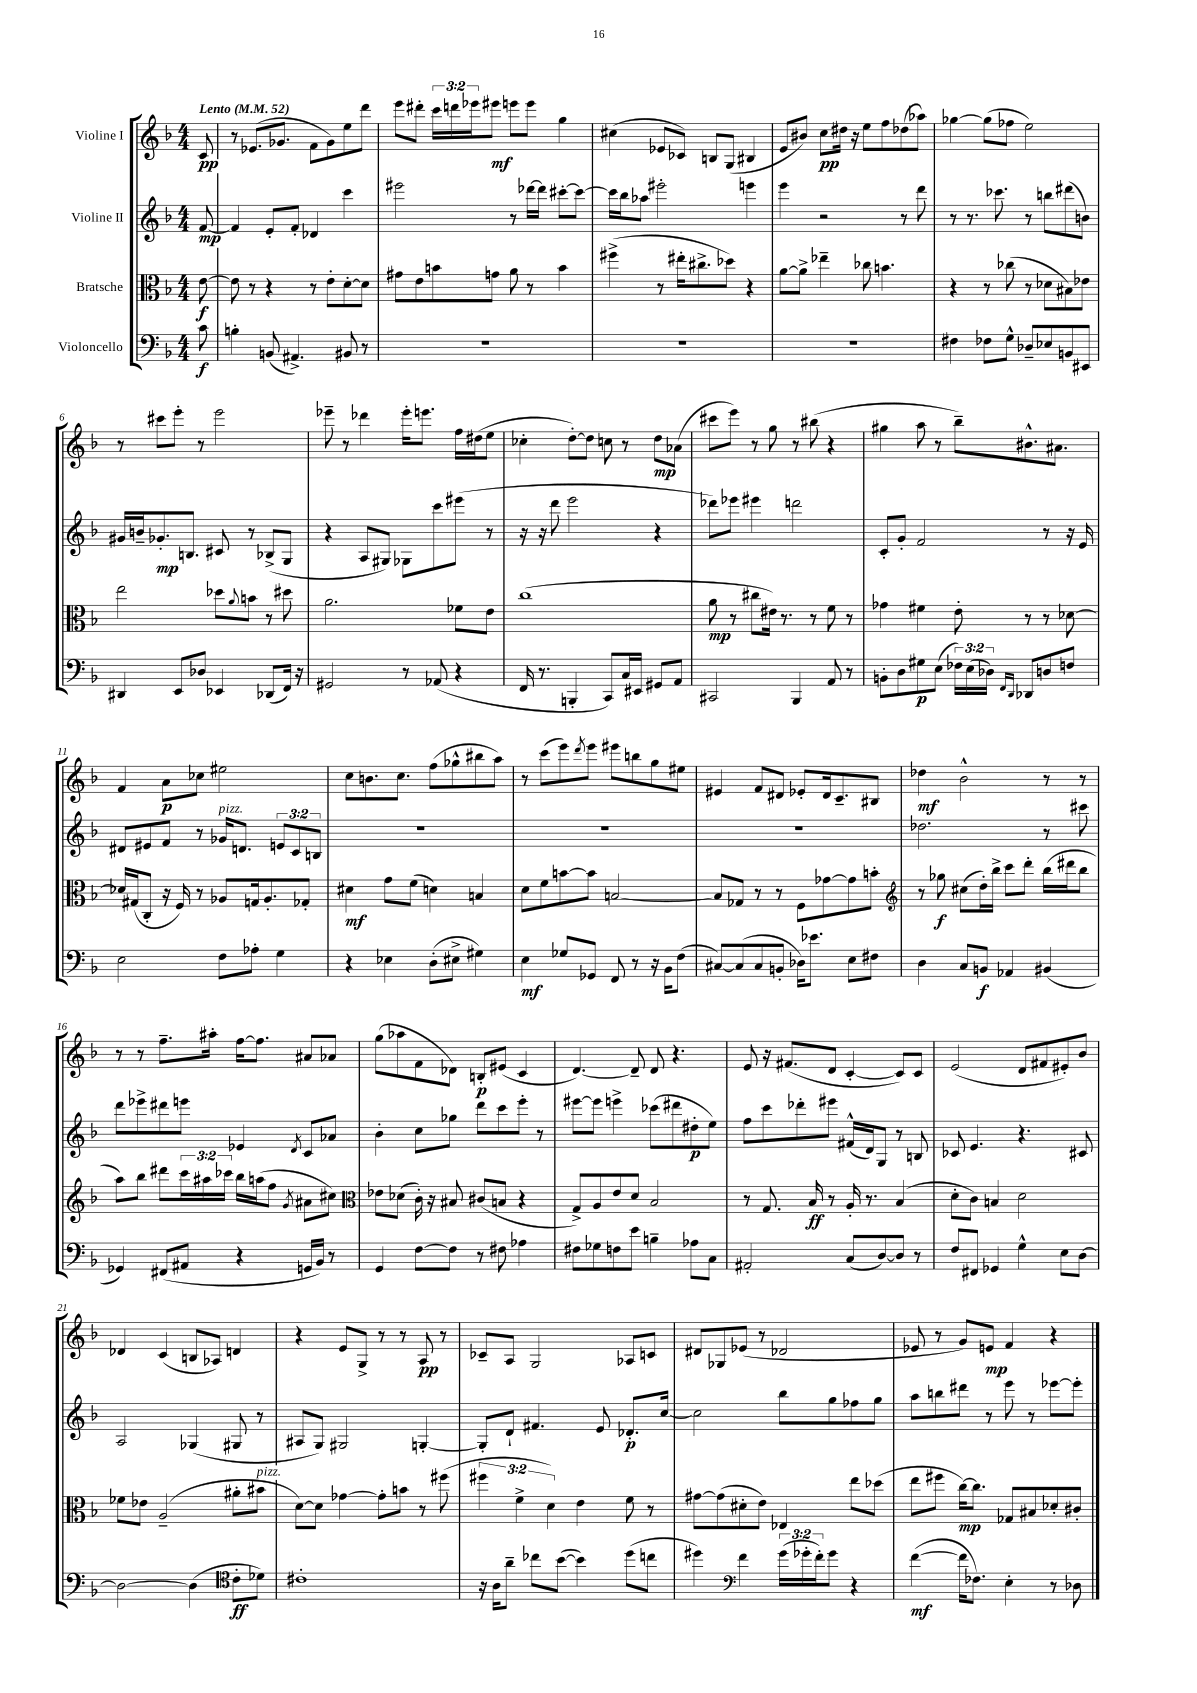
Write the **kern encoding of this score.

**kern	**dynam	**kern	**dynam	**kern	**dynam	**kern	**dynam
*part4	*part4	*part3	*part3	*part2	*part2	*part1	*part1
*staff4	*staff4	*staff3	*staff3	*staff2	*staff2	*staff1	*staff1
*I"Violoncello	*	*I"Bratsche	*	*I"Violine II	*	*I"Violine I	*
*clefF4	*	*clefC3	*	*clefG2	*	*clefG2	*
*k[b-]	*	*k[b-]	*	*k[b-]	*	*k[b-]	*
*M4/4	*	*M4/4	*	*M4/4	*	*M4/4	*
*MM52	*	*MM52	*	*MM52	*	*MM52	*
=	=	=	=	=	=	=	=
!	!	!	!	!	!	!LO:TX:a:B:t=Lento	!
8c\	f	[8e\	f	[8f/	mp	8c/	pp
=1	=1	=1	=1	=1	=1	=1	=1
4Bn'\	.	8e\]	.	4f/]	.	8r	.
.	.	8r	.	.	.	(8.e-X/L	.
(8BBn/	.	4r	.	8e'/L	.	.	.
.	.	.	.	.	.	8.g-X/J	.
4.AA#X^/)	.	.	.	8f'/J	.	.	.
.	.	8r	.	4d-X/	.	8f\L	.
.	.	8e'\L	.	.	.	8g-\)	.
8BB#X/	.	[8d'\	.	4ccc\	.	8ee\	.
8r	.	8d\J]	.	.	.	8ddd\J	.
=2	=2	=2	=2	=2	=2	=2	=2
1r	.	8g#X\L	.	2eee#X\	.	8eee\L	.
.	.	8e\	.	.	.	8ddd#X'\J	.
.	.	8bn\	.	.	.	24ccc\LL	.
.	.	.	.	.	.	24dddn\	.
.	.	.	.	.	.	24eee-X\J	.
.	.	8gn\J	.	.	.	8eee#X\J	mf
.	.	8a\	.	8r	.	8eeen\L	.
.	.	8r	.	[16ddd-X\LL	.	8eee\J	.
.	.	.	.	16ddd-\JJ]	.	.	.
.	.	4b\	.	[8ccc#X'\L	.	4gg\	.
.	.	.	.	8ccc#\J_	.	.	.
=3	=3	=3	=3	=3	=3	=3	=3
1r	.	(4ff#X^\	.	16ccc#\LL]	.	(4cc#X\	.
.	.	.	.	16bb-\J	.	.	.
.	.	.	.	8aa-X\J	.	.	.
.	.	8r	.	2eee#X'\	.	8e-X/L	.
.	.	16ee#X'\KL	.	.	.	8c-X/J)	.
.	.	8.cc#X^\	.	.	.	.	.
.	.	.	.	.	.	8Bn/L	.
.	.	8dd-X\J)	.	.	.	(8G/J	.
.	.	4r	.	4eeen\	.	4B#X/	.
=4	=4	=4	=4	=4	=4	=4	=4
1r	.	[8a\L	.	4eee\	.	8e/L	.
.	.	8a^\J]	.	.	.	8b#X/J)	.
.	.	4ee-X~\	.	2r	.	8cc\L	pp
.	.	.	.	.	.	16dd#X\Jk	.
.	.	.	.	.	.	16r	.
.	.	8cc-X\	.	.	.	8ee\L	.
.	.	4.bn\	.	.	.	8ff\	.
.	.	.	.	8r	.	(8dd-X\	.
.	.	.	.	8ddd\	.	8aa-X\J)	.
=5	=5	=5	=5	=5	=5	=5	=5
4F#X\	.	4r	.	8r	.	[4gg-X\	.
.	.	.	.	8.r	.	.	.
8F-X\L	.	8r	.	.	.	(8gg-\L]	.
.	.	.	.	8.ccc-X\	.	.	.
8G^^\J	.	(8cc-X\	.	.	.	8ff-X\J	.
8D-X~/L	.	8r	.	8r	.	2ee\)	.
8E-X/	.	8d-X\L	.	8bbn\L	.	.	.
8BBn/	.	8B#X\)	.	(8ddd#X\	.	.	.
8EE#X/J	.	8e-X\J	.	8bn\J)	.	.	.
!!LO:LB:g=z
=6	=6	=6	=6	=6	=6	=6	=6
4DD#X/	.	2ee\	.	16g#X/LL	.	8r	.
.	.	.	.	16bn~/J	.	.	.
.	.	.	.	8.g-X'/	mp	8ccc#X\L	.
8EE/L	.	.	.	.	.	8eee'\J	.
.	.	.	.	8.Bn/J	.	.	.
8D-X/J	.	.	.	.	.	8r	.
4EE-X/	.	8dd-X\L	.	8c#X/	.	2eee\	.
.	.	8qqa/	.	.	.	.	.
.	.	8bn\J	.	8r	.	.	.
(8DD-X/L	.	8r	.	(8B-X^/L	.	.	.
16FF/Jk)	.	8dd#X\	.	8G/J	.	.	.
16r	.	.	.	.	.	.	.
=7	=7	=7	=7	=7	=7	=7	=7
2GG#X/	.	2.a\	.	4r	.	8eee-X~\	.
.	.	.	.	.	.	8r	.
.	.	.	.	8A/L	.	4ddd-X\	.
.	.	.	.	8G#X/J)	.	.	.
8r	.	.	.	8G-X\L	.	16eee-'\KL	.
.	.	.	.	.	.	8.eeen\J	.
(8AA-X/	.	.	.	8ccc\	.	.	.
4r	.	8f-X\L	.	(8eee#X\J	.	16ff\LL	.
.	.	.	.	.	.	(16dd#X\J	.
.	.	8e\J	.	8r	.	8ee\J	.
=8	=8	=8	=8	=8	=8	=8	=8
16FF/	.	(1cc	.	16r	.	4cc-X'\	.
8.r	.	.	.	16r	.	.	.
.	.	.	.	8ddd\	.	.	.
4BBBn'/	.	.	.	2eee\	.	[8dd'\L)	.
.	.	.	.	.	.	8dd\J]	.
8CC/L)	.	.	.	.	.	8ccn\	.
16C/L	.	.	.	.	.	8r	.
16EE#X/JJ	.	.	.	.	.	.	.
8GG#X/L	.	.	.	4r	.	8dd\L	mp
8AA/J	.	.	.	.	.	(8a-X\J	.
=9	=9	=9	=9	=9	=9	=9	=9
2CC#X/	.	8a\	mp	8ddd-X\L)	.	8ccc#X\L	.
.	.	8r	.	8eee-X\J	.	8eee\J)	.
.	.	8cc#X\L	.	4eee#X\	.	8r	.
.	.	16e#X\Jk)	.	.	.	8gg\	.
.	.	8.r	.	.	.	.	.
4BBB-/	.	.	.	2dddn\	.	8r	.
.	.	8r	.	.	.	(8bb#X\	.
8AA/	.	8f\	.	.	.	4r	.
8r	.	8r	.	.	.	.	.
=10	=10	=10	=10	=10	=10	=10	=10
8BBn'\L	.	4g-X\	.	8c'/L	.	4gg#X\	.
8D\	.	.	.	8g'/J	.	.	.
8G#X\	p	4f#X\	.	2f/	.	8aa\	.
(8E\J	.	.	.	.	.	8r	.
24F-X\LL)	.	8e'\	.	.	.	8bb-~\L)	.
(24E\	.	.	.	.	.	.	.
24D-X\JJ)	.	.	.	.	.	.	.
16qqFF/LL	.	.	.	.	.	.	.
16qqDD/JJ	.	.	.	.	.	.	.
8DD-X/L	.	8r	.	.	.	8.b#X^^\	.
8Dn/	.	8r	.	8r	.	.	.
.	.	.	.	.	.	8.a#X\J	.
8Fn/J	.	[8d-X\	.	16r	.	.	.
.	.	.	.	16e/	.	.	.
!!LO:LB:g=z
=11	=11	=11	=11	=11	=11	=11	=11
2E\	.	16d-X/LL]	.	8d#X/L	.	4f/	.
.	.	(16G#X/J	.	.	.	.	.
.	.	8C'/J	.	8e#X/	.	.	.
.	.	16r	.	8f/J	.	8a\L	p
.	.	16F/)	.	.	.	.	.
.	.	8r	.	8r	.	8cc-X\J	.
!	!	!	!	!LO:TX:a:i:t=pizz.	!	!	!
8F\L	.	8A-X/L	.	16g-X/KL	.	2ee#X\	.
.	.	.	.	8.dn/J	.	.	.
8A-X'\J	.	16Gn/k	.	.	.	.	.
.	.	8.A-'/	.	.	.	.	.
4G\	.	.	.	12en/L	.	.	.
.	.	.	.	12c/	.	.	.
.	.	8G-X'/J	.	.	.	.	.
.	.	.	.	12Bn/J	.	.	.
=12	=12	=12	=12	=12	=12	=12	=12
4r	.	4d#X\	mf	1r	.	8cc\L	.
.	.	.	.	.	.	8.bn\	.
4E-X\	.	8g\L	.	.	.	.	.
.	.	.	.	.	.	8.cc\J	.
.	.	(8f\J	.	.	.	.	.
(8D'\L	.	4dn\)	.	.	.	(8ff\L	.
8E#X^\J	.	.	.	.	.	8gg-X^^\	.
4G#X\)	.	4Bn/	.	.	.	8bb#X\	.
.	.	.	.	.	.	8aa\J)	.
=13	=13	=13	=13	=13	=13	=13	=13
4E\	mf	8d\L	.	1r	.	8r	.
.	.	8f\	.	.	.	(8ccc\L	.
8G-X/L	.	[8bn\	.	.	.	8eee\)	.
.	.	.	.	.	.	8qddd/	.
8GG-X/J	.	8b\J]	.	.	.	8eee\J	.
8FF/	.	[2Bn/	.	.	.	8eee#X\L	.
8r	.	.	.	.	.	8bbn\	.
16r	.	.	.	.	.	8gg\	.
16BB-\KL	.	.	.	.	.	.	.
(8F\J	.	.	.	.	.	8ee#X\J	.
=14	=14	=14	=14	=14	=14	=14	=14
[8C#X/L)	.	8B/L]	.	1r	.	4e#X/	.
(8C#/]	.	8G-X/J	.	.	.	.	.
8C#/	.	8r	.	.	.	8f/L	.
8BBn'/J	.	8r	.	.	.	8d#X/J	.
16D-X\KL)	.	8F\L	.	.	.	8e-X'/L	.
8.e-X\J	.	.	.	.	.	.	.
.	.	[8g-X\	.	.	.	16d#/k	.
.	.	.	.	.	.	8.c~/	.
8E\L	.	8g-\]	.	.	.	.	.
8F#X\J	.	8bn'\J	.	.	.	8B#X/J	.
=15	=15	=15	=15	=15	=15	=15	=15
*	*	*clefG2	*	*	*	*	*
4D\	.	8r	.	2.dd-X\	.	4dd-X\	mf
.	.	8gg-X\	f	.	.	.	.
8C/L	.	(8cc#X\L	.	.	.	2b-^^\	.
8BBn/J	f	16dd'\L)	.	.	.	.	.
.	.	16bb-^\JJ	.	.	.	.	.
4AA-X/	.	8ccc\L	.	.	.	.	.
.	.	8ddd'\J	.	.	.	.	.
(4BB#X/	.	(16bb-\LL	.	8r	.	8r	.
.	.	16ddd#X\J	.	.	.	.	.
.	.	8bb-\J	.	8ccc#X\	.	8r	.
!!LO:LB:g=z
=16	=16	=16	=16	=16	=16	=16	=16
4GG-X/)	.	8aa\L)	.	8ddd\L	.	8r	.
.	.	8bb-\J	.	8eee-X^\	.	8r	.
(8FF#X/L	.	8ddd#X\L	.	8ddd#X\	.	8.ff~\L	.
8AA#X/J	.	24ccc\L	.	8eeen\J	.	.	.
.	.	24aa#X\	.	.	.	.	.
.	.	.	.	.	.	16aa#X'\Jk	.
.	.	24ccc-X\JJ	.	.	.	.	.
4r	.	16bb-\LL	.	4e-X/	.	[16ff\KL	.
.	.	(16aan\J	.	.	.	8.ff\J]	.
.	.	8ff\J	.	.	.	.	.
.	.	8qg/	.	8qd/	.	.	.
16GGn/LL	.	8a#X\L	.	8c/L	.	8a#X/L	.
16BB-/JJ)	.	.	.	.	.	.	.
8r	.	8cc#X\J)	.	8a-X/J	.	8a-X/J	.
=17	=17	=17	=17	=17	=17	=17	=17
*	*	*clefC3	*	*	*	*	*
4GG/	.	8e-X\L	.	4b-'\	.	(8gg\L	.
.	.	(8d-X\J	.	.	.	8aa-X\	.
[8F\L	.	16c'\)	.	8cc\L	.	8f\	.
.	.	16r	.	.	.	.	.
8F\J]	.	8B#X/	.	8gg-X\J	.	8d-X\J)	.
8r	.	(8c#X/L	.	8ddd\L	.	8Bn'/L	p
8F#X\	.	8Bn/J	.	8ccc\	.	(8e#X/J	.
4A-X\	.	4r	.	8eee'\J	.	4c/	.
.	.	.	.	8r	.	.	.
=18	=18	=18	=18	=18	=18	=18	=18
8F#X\L	.	8G^/L)	.	[8eee#X\L	.	[4.d/)	.
8G-X\	.	8A/	.	8eee#\J]	.	.	.
8Fn\	.	8e/	.	4eeen^\	.	.	.
8e\J	.	8d/J	.	.	.	8d~/]	.
4Bn~\	.	2B-/	.	(8ccc-X\L	.	8d/	.
.	.	.	.	8ddd#X\	.	4.r	.
8A-X\L	.	.	.	8dd#X'\	p	.	.
8C\J	.	.	.	8ee\J)	.	.	.
=19	=19	=19	=19	=19	=19	=19	=19
2AA#X'/	.	8r	.	8ff\L	.	8e/	.
.	.	8.G/	.	8ccc\	.	16r	.
.	.	.	.	.	.	(8.f#X/L	.
.	.	.	.	8ddd-X'\	.	.	.
.	.	16B-/	ff	.	.	.	.
.	.	8r	.	8eee#X\J	.	8d/J	.
(8C/L	.	16A'/	.	(16f#X^^/LL	.	[4c'/	.
.	.	8.r	.	16d/J)	.	.	.
[8D/)	.	.	.	8G/J	.	.	.
8D/J]	.	(4B-/	.	8r	.	8c/L])	.
8r	.	.	.	8Bn/	.	8c/J	.
=20	=20	=20	=20	=20	=20	=20	=20
8F/L	.	8d'\L	.	8c-X/	.	(2e/	.
8FF#X/J	.	8c\J)	.	4.e/	.	.	.
4GG-X/	.	4Bn/	.	.	.	.	.
4G^^\	.	2d\	.	4.r	.	8d/L	.
.	.	.	.	.	.	8f#X/	.
8E\L	.	.	.	.	.	8e#X'/)	.
[8D\J	.	.	.	8c#X/	.	8b-/J	.
!!LO:LB:g=z
=21	=21	=21	=21	=21	=21	=21	=21
2D\_	.	8f-X\L	.	2A/	.	4d-X/	.
.	.	8e-X\J	.	.	.	.	.
.	.	(2A~/	.	.	.	(4c/	.
(4D\]	.	.	.	(4G-X/	.	8Bn/L	.
.	.	.	.	.	.	8A-X/J)	.
*clefC4	*	*	*	*	*	*	*
8c'\L	ff	8a#X'\L	.	8G#X/	.	4dn/	.
!	!	!LO:TX:a:i:t=pizz.	!	!	!	!	!
8d-X\J)	.	8b#X\J	.	8r	.	.	.
=22	=22	=22	=22	=22	=22	=22	=22
1c#X'	.	[8d\L)	.	8A#X/L	.	4r	.
.	.	8d\J]	.	8G/J)	.	.	.
.	.	[4g-X\	.	2G#X/	.	8e/L	.
.	.	.	.	.	.	8G^/J	.
.	.	8g-'\L]	.	.	.	8r	.
.	.	8bn\J	.	.	.	8r	.
.	.	8r	.	[4Gn'/	.	8A/	pp
.	.	(8ff#X\	.	.	.	8r	.
=23	=23	=23	=23	=23	=23	=23	=23
16r	.	6ff#X\	.	8G'/L]	.	8c-X~/L	.
16A\KL	.	.	.	.	.	.	.
8a~\J	.	.	.	8d`/J	.	8A/J	.
.	.	6f^\	.	.	.	.	.
8cc-X\L	.	.	.	4.f#X/	.	2G/	.
.	.	6d\)	.	.	.	.	.
([8b-\J	.	.	.	.	.	.	.
4b-\])	.	4e\	.	.	.	.	.
.	.	.	.	8e/	.	.	.
(8dd\L	.	8f\	.	8.d-X'/L	p	8A-X/L	.
8ccn\J	.	8r	.	.	.	8cn/J	.
.	.	.	.	[16cc/Jk	.	.	.
=24	=24	=24	=24	=24	=24	=24	=24
4dd#X\)	.	[8g#X\L	.	2cc\]	.	8d#X/L	.
.	.	(8g#\]	.	.	.	8G-X/	.
*clefF4	*	*	*	*	*	*	*
4f\	.	8d#X'\	.	.	.	(8e-X/J	.
.	.	8e\J)	.	.	.	8r	.
(24g\LL	.	4E-X/	.	8bb-\L	.	2d-X/	.
24g-X'\	.	.	.	.	.	.	.
24f'\J)	.	.	.	.	.	.	.
8g-\J	.	.	.	8gg\	.	.	.
4r	.	8ee\L	.	8ff-X\	.	.	.
.	.	(8dd-X\J	.	8gg\J	.	.	.
=25	=25	=25	=25	=25	=25	=25	=25
([4f\	mf	8ee\L	.	8aa\L	.	8e-X/	.
.	.	8ff#X\J	.	8bbn\	.	8r	.
16f\KL]	.	[16cc\KL)	mp	8ddd#X\J	.	8g/L)	.
8.F-X\J)	.	8.cc\J]	.	.	.	.	.
.	.	.	.	8r	.	8en/J	mp
4E'\	.	8G-X/L	.	8eee\	.	4f/	.
.	.	8B#X/	.	8r	.	.	.
8r	.	8d-X'/	.	[8eee-X\L	.	4r	.
8D-X\	.	8c#X'/J	.	8eee-'\J]	.	.	.
==	==	==	==	==	==	==	==
*-	*-	*-	*-	*-	*-	*-	*-
